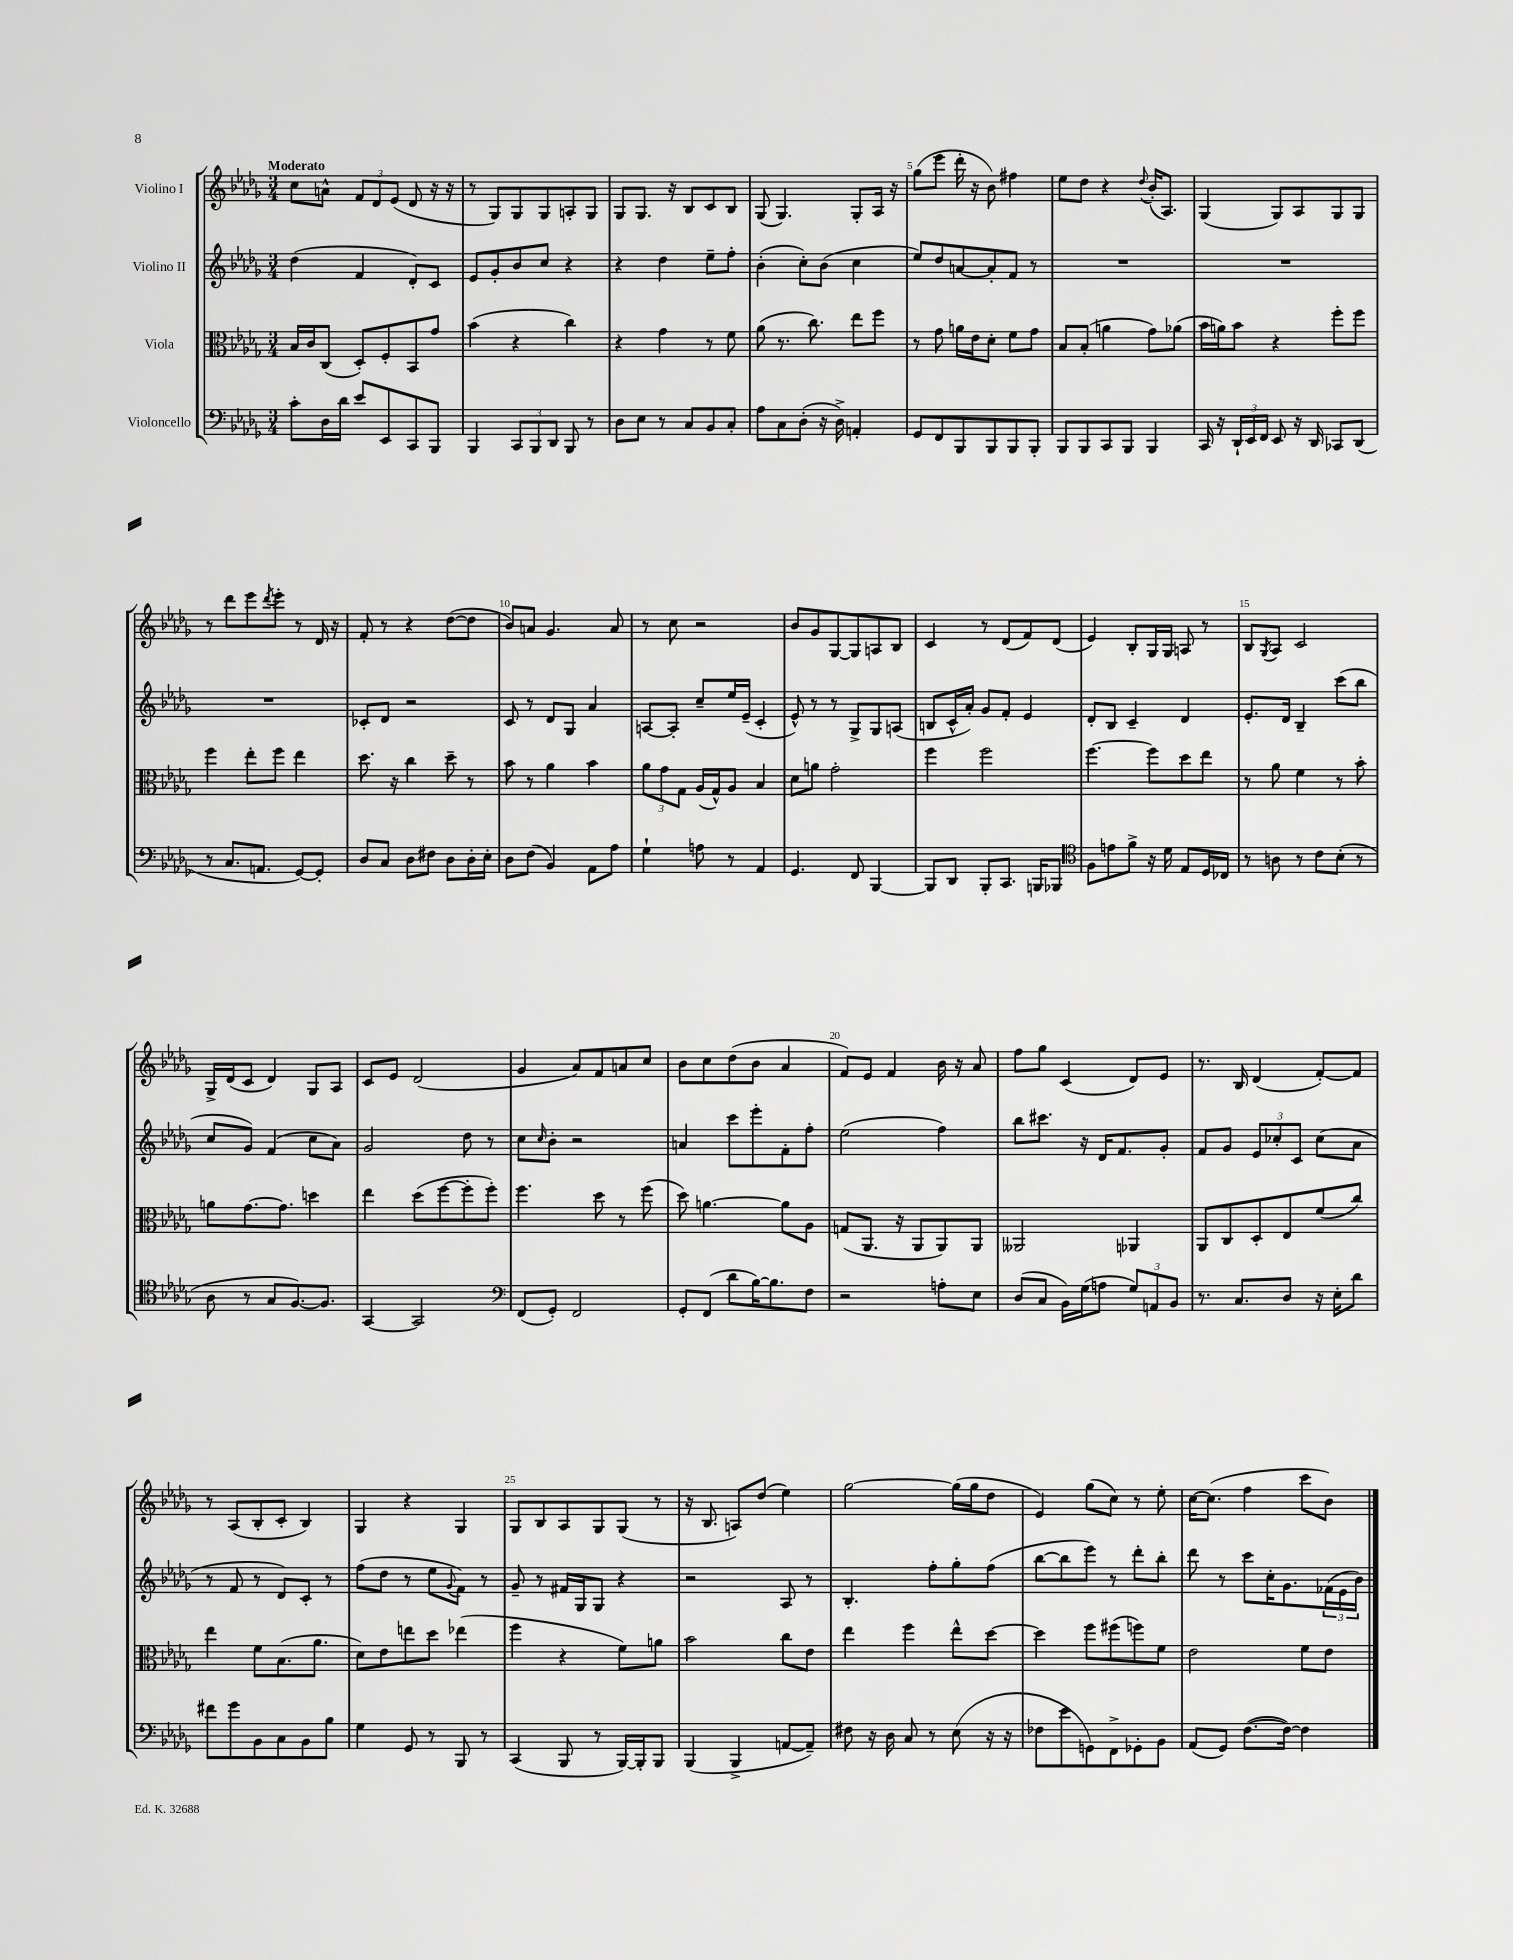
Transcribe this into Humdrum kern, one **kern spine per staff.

**kern	**kern	**kern	**kern
*staff4	*staff3	*staff2	*staff1
*clefF4	*clefC3	*clefG2	*clefG2
*k[b-e-a-d-g-]	*k[b-e-a-d-g-]	*k[b-e-a-d-g-]	*k[b-e-a-d-g-]
*M3/4	*M3/4	*M3/4	*M3/4
8c'	16B-	(4dd-	8cc
.	16c	.	.
16D-	(8C	.	8a^^
16d-	.	.	.
8e-	8D-')	4f	12f
.	.	.	12d-
8EE-	8F'	.	.
.	.	.	(12e-
8CC	8BB-	8d-')	8d-
8BBB-	8g-	8c	16r
.	.	.	16r
=	=	=	=
4BBB-	(4b-	8e-	8r
.	.	8g-'	8G-)
12CC	4r	8b-	8G-
12BBB-	.	.	.
.	.	8cc	8G-
12DD-	.	.	.
8BBB-	4cc)	4r	8A'
8r	.	.	8G-
=	=	=	=
8D-	4r	4r	8G-
8E-	.	.	8.G-
8r	4g-	4dd-	.
.	.	.	16r
8C	.	.	8B-
8BB-	8r	8ee-~	8c
8C'	8f	8ff'	8B-
=	=	=	=
8A-	(8a-	(4b-'	(8G-
8C	8.r	.	4.G-)
(8D-'	.	8cc')	.
.	8.cc)	.	.
16r	.	(8b-	.
16D-^)	.	.	.
4AA'	8ee-	4cc	8G-'
.	8ff	.	16A-
.	.	.	16r
=	=	=	=
8GG-	8r	8ee-)	(8gg-
8FF	8g-	8dd-	8eee-
8BBB-	16a	[8a	16ddd-'
.	16e-	.	16r
8BBB-	8d-'	8a']	8b-)
8BBB-	8f	8f	4ff#
8BBB-'	8g-	8r	.
=	=	=	=
8BBB-	8B-	2.r	8ee-
8BBB-	(8B-'	.	8dd-
8CC	4a	.	4r
8BBB-	.	.	.
.	.	.	8qqdd-
4BBB-	8g-)	.	(16b-'
.	.	.	8.A-)
.	(8a-	.	.
=	=	=	=
16CC	16b-	2.r	(4G-
16r	16a)	.	.
24DD-`	8b-	.	.
24EE-	.	.	.
24FF	.	.	.
8EE-	4r	.	8G-)
16r	.	.	8A-
16DD-	.	.	.
8CC-	8ff'	.	8G-
(8DD-	8ff	.	8G-
=	=	=	=
8r	4ff	2.r	8r
8.C	.	.	8ddd-
.	8ee-'	.	8eee-
8.AA	.	.	.
.	.	.	8qddd-
.	8ff	.	8eee-'
[8GG-)	4ee-	.	8r
8GG-']	.	.	16d-
.	.	.	16r
=	=	=	=
8D-	8.dd-	8c-'	8f'
8C	.	8d-	8r
.	16r	.	.
8D-	4cc	2r	4r
8F#	.	.	.
8D-	8dd-~	.	([8dd-
16D-'	8r	.	8dd-]
16E-'	.	.	.
=	=	=	=
8D-	8b-	8c	8b-)
(8F	8r	8r	8a
4BB-)	4a-	8d-	4.g-
.	.	8G-	.
8AA-	4b-	4a-	.
8A-	.	.	8a
=	=	=	=
4G-`	12a-	[8A	8r
.	12g-	.	.
.	.	8A']	8cc
.	12G-	.	.
8A	(16A-	8cc~	2r
.	16G-^^)	.	.
8r	8A-	16ee-	.
.	.	(16e-~	.
4AA-	4B-	4c'	.
=	=	=	=
4.GG-	8d-	8e-^^)	8b-
.	8a	8r	8g-
.	2g-'	8r	[8G-
8FF	.	8G-^	8G-]
[4BBB-	.	8G-	8A
.	.	(8A	8B-
=	=	=	=
8BBB-]	4ff	8B	4c
8DD-	.	16c^^	.
.	.	16a-')	.
8BBB-'	2ff	8g-	8r
8.CC	.	8f'	(8d-
.	.	4e-	8f)
16BBB	.	.	.
8BBB-	.	.	(8d-
=	=	=	=
*clefC4	*	*	*
8F	[4.ff	8d-'	4e-)
8e	.	8B-	.
8f^	.	4c~	8B-'
16r	8ff]	.	16G-
16d-	.	.	16G-
8E-	8dd-	4d-	8A
16D-	8ee-	.	8r
16C-	.	.	.
=	=	=	=
8r	8r	8.e-'	8B-
.	.	.	8qG-
8A	8a-	.	8A-
.	.	16d-	.
8r	4f	4B-~	2c
8c	.	.	.
(8B-'	8r	(8ccc	.
8r	8b-'	8bb-	.
=	=	=	=
8A-	8a	8cc	16G-^
.	.	.	(16d-
8r	[8.g-	8g-)	8c
8G-	.	(4f	4d-)
.	8.g-]	.	.
[8.F)	.	.	.
.	4dd	8cc	8G-
8.F]	.	.	.
.	.	8a-)	8A-
=	=	=	=
[4GG-	4ee-	2g-	8c
.	.	.	8e-
2GG-]	(8dd-	.	(2d-
.	[8ff	.	.
.	8ff']	8dd-	.
.	8ff')	8r	.
=	=	=	=
*clefF4	*	*	*
(8FF	4.ff	8cc	4g-
.	.	16qqcc	.
8GG-')	.	8b-'	.
2FF	.	2r	8a-)
.	8dd-	.	8f
.	8r	.	8a
.	(8ff	.	8cc
=	=	=	=
8GG-'	8dd-)	4a	8b-
(8FF	[4.a	.	8cc
8d-	.	8ccc	(8dd-
[16B-)	.	8eee-'	8b-
8.B-]	.	.	.
.	8a]	8f'	4a-
8F	8A-	8ff'	.
=	=	=	=
2r	(8G	(2ee-	8f)
.	8.AA-	.	8e-
.	.	.	4f
.	16r	.	.
.	8AA-	.	.
8A'	8AA-)	4ff)	16b-
.	.	.	16r
8E-	8AA-	.	8a-
=	=	=	=
(8D-	2AA--	8bb-	8ff
8C	.	8.ccc#	8gg-
16BB-)	.	.	(4c
(16G-	.	16r	.
8A	.	16d-	.
.	.	8.f	.
12G-)	4AA-	.	8d-)
12AA	.	.	.
.	.	8g-'	8e-
12BB-	.	.	.
=	=	=	=
8.r	8AA-	8f	8.r
.	8C	8g-	.
8.C	.	.	16B-
.	8D-'	12e-	(4d-
.	.	12cc-'	.
8D-	8E-	.	.
.	.	12c	.
16r	(8f	(8cc-	[8f')
16E-'	.	.	.
8d-	8cc)	8a-	8f]
=	=	=	=
8f#	4ee-	8r	8r
8g-	.	8f	(8A-
8BB-	8f	8r	8B-'
8C	(8.B-	8d-)	8c'
8BB-	.	8c'	4B-)
.	8.a-	.	.
8B-	.	8r	.
=	=	=	=
4G-	8d-)	(8ff	4G-
.	8e-	8dd-	.
8GG-	8ee	8r	4r
8r	8dd-	8ee-	.
.	.	8qqg-	.
8BBB-	(4ee-	8f)	4G-
8r	.	8r	.
=	=	=	=
(4CC	4ff	8g-~	8G-
.	.	8r	8B-
8BBB-	4r	16f#	8A-
.	.	16G-	.
8r	.	8G-	8G-
[16BBB-)	8f)	4r	(8G-
16BBB-']	.	.	.
8BBB-	8a	.	8r
=	=	=	=
(4BBB-	2b-	2r	16r
.	.	.	8.B-
4BBB-^	.	.	8A)
.	.	.	(8dd-
[8AA	8cc	8A-	4ee-)
8AA~])	8e-	8r	.
=	=	=	=
8F#	4ee-	4.B-'	[2gg-
16r	.	.	.
16D-	.	.	.
8C	4ff	.	.
8r	.	8ff'	.
(8E-	8ee-^^	8gg-'	(16gg-]
.	.	.	16gg-
16r	[8dd-	(8ff	8dd-
16r	.	.	.
=	=	=	=
8F-	4dd-]	[8bb-	4e-)
8e-	.	8bb-]	.
8GG)	8ff	8eee-)	(8gg-
8FF^	(8ff#	8r	8cc)
8GG-'	8ff)	8ddd-'	8r
8BB-	8f	8bb-'	8ee-'
=	=	=	=
(8AA-	2e-	8ddd-	[16cc
.	.	.	(8.cc]
8GG-)	.	8r	.
([8.F	.	8ccc	4ff
.	.	16cc'	.
16F_)	.	8.g-	.
4F]	8f	.	8ccc
.	8e-	(24f-	8b-)
.	.	24e-	.
.	.	24b-)	.
==	==	==	==
*-	*-	*-	*-
